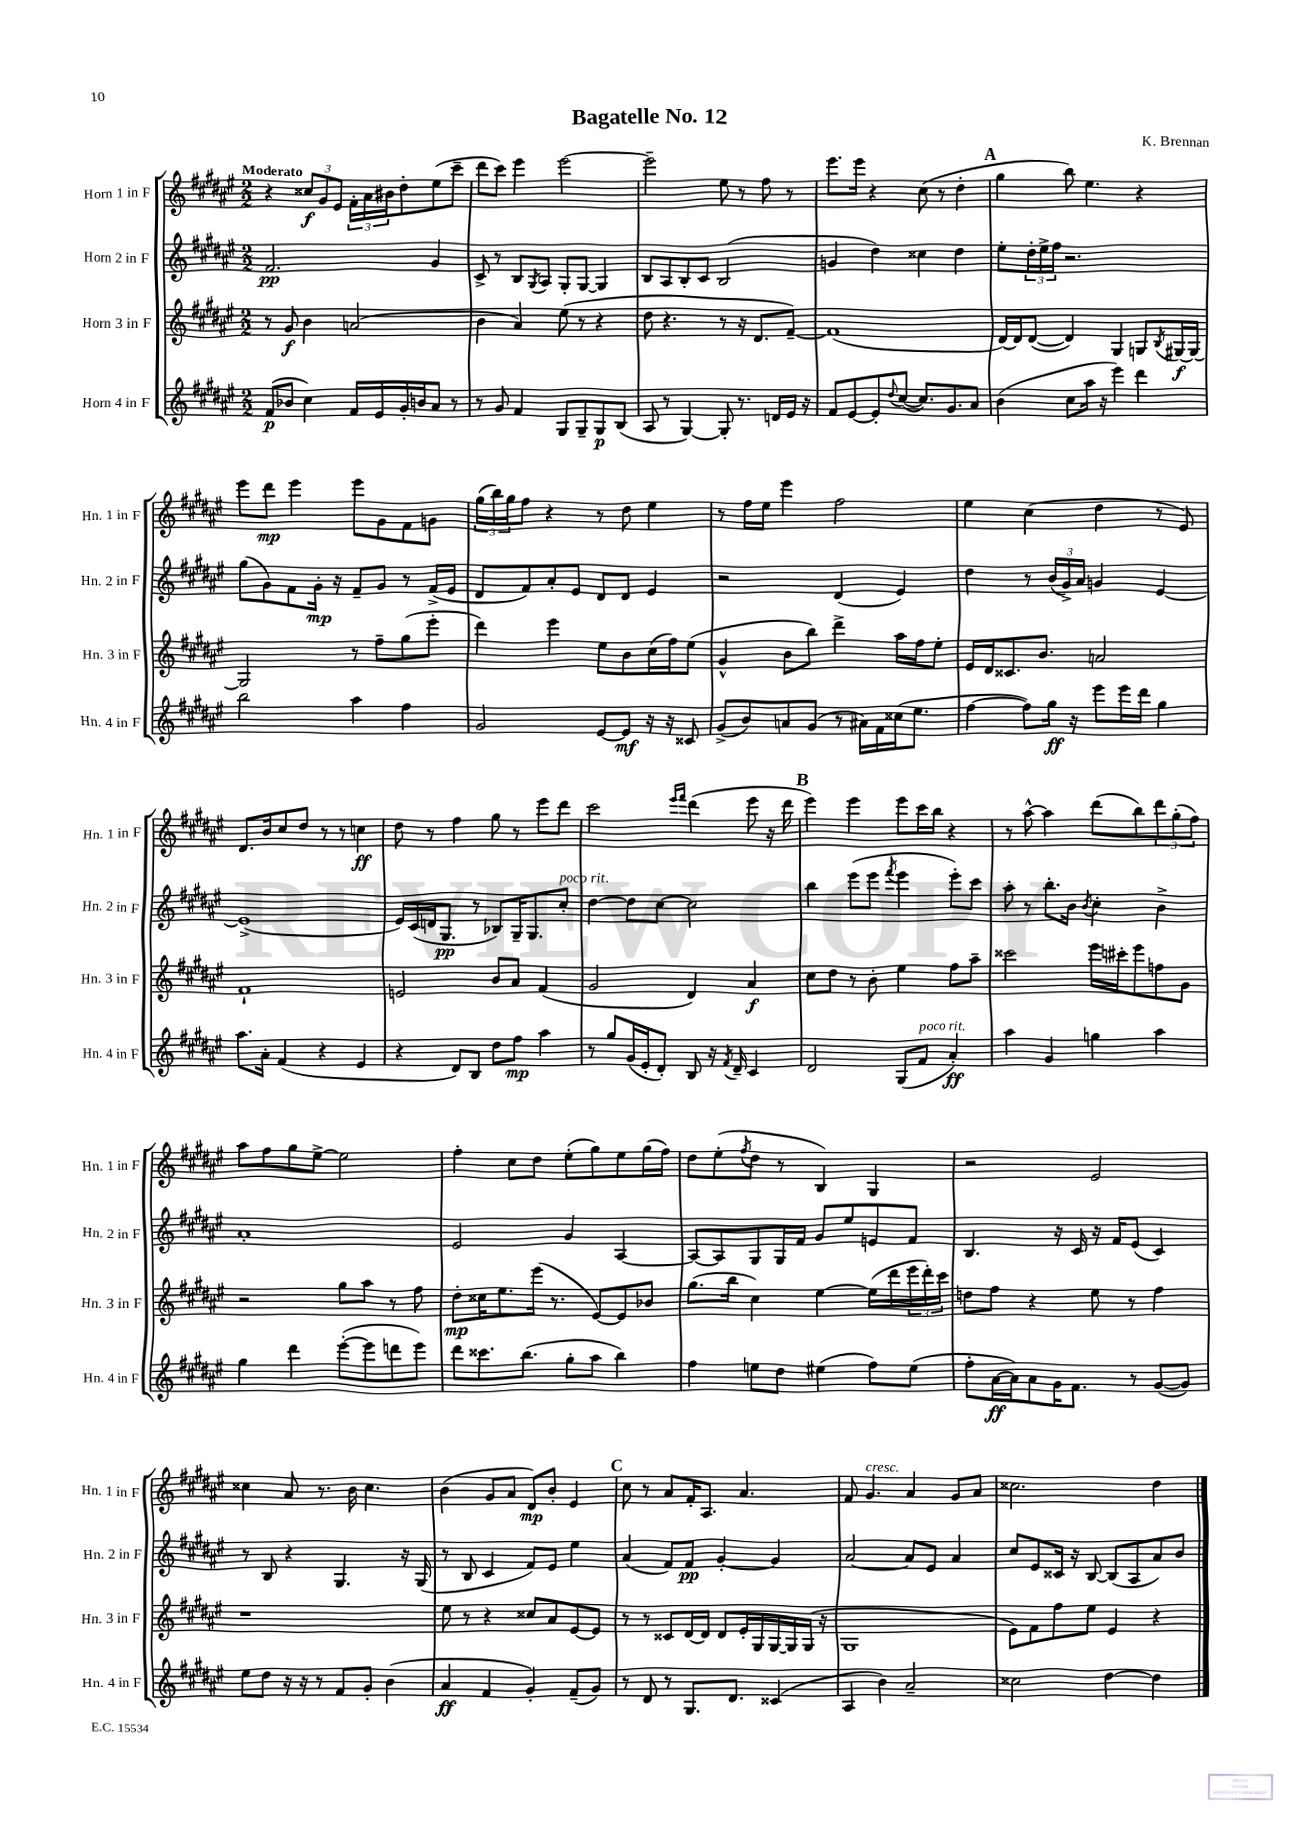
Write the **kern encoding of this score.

**kern	**kern	**kern	**kern
*staff4	*staff3	*staff2	*staff1
*clefG2	*clefG2	*clefG2	*clefG2
*k[f#c#g#d#a#e#]	*k[f#c#g#d#a#e#]	*k[f#c#g#d#a#e#]	*k[f#c#g#d#a#e#]
*M2/2	*M2/2	*M2/2	*M2/2
(8f#	8r	2.f#	4r
8b-	8g#	.	.
4cc#)	4b	.	12cc##
.	.	.	12g#
.	.	.	12e#
16f#	(2a	.	24f#'
.	.	.	24a#
16e#	.	.	.
.	.	.	24b#
16g#'	.	.	8dd#'
16b	.	.	.
8a#	.	4g#	(8ee#
8r	.	.	8ccc#~
=	=	=	=
8r	4b	8c#^	8ddd#
8g#	.	8r	8ccc#)
4f#	4a#)	8B	4eee#
.	.	8qG#	.
.	.	8A#	.
8G#	(8ee#	8G#'	[2eee#
8G#~	8r	[8G#	.
8G#	4r	4G#]	.
(8B	.	.	.
=	=	=	=
8A#	8dd#	8B	2eee#~]
8r	4.r	8A#	.
[4G#)	.	8B'	.
.	.	8c#	.
8G#']	8r	(2B	8ee#
8.r	16r	.	8r
.	8.d#	.	.
.	.	.	8ff#
16d	.	.	.
16e#	[8f#~)	.	8r
16r	.	.	.
=	=	=	=
8f#	(1f#]	4g	8.eee#
[8e#	.	.	.
.	.	.	16eee#
8e#']	.	4dd#)	4r
8qqdd#	.	.	.
([8cc#	.	.	.
8.cc#])	.	4cc##	(8cc#
.	.	.	8r
8.g#	.	.	.
.	.	4dd#	4dd#'
8a#	.	.	.
=	=	=	=
(4b	[16d#)	8ee#'	4gg#
.	16d#]	.	.
.	([8d#	24dd#'	.
.	.	24ee#^	.
.	.	24ff#	.
8cc#	4d#])	2.r	8bb)
16aa#	.	.	4.ee#
16r	.	.	.
4eee#)	4G#	.	.
4ddd#	8G	.	4r
.	8qB	.	.
.	[16G#	.	.
.	16G#_	.	.
=	=	=	=
2bb	2G#]	(8gg#	8eee#
.	.	8g#)	8ddd#
.	.	8f#	4eee#
.	.	16g#'	.
.	.	16r	.
4aa#	8r	8f#~	8eee#
.	8ff#~	8g#	8g#
4ff#	(8gg#	8r	8f#
.	8eee#'	(16f#^	8g
.	.	16e#	.
=	=	=	=
2g#	4ddd#)	8d#	(24gg#
.	.	.	24bb)
.	.	.	24gg#
.	.	8f#)	8ff#
.	4eee#	8a#'	4r
.	.	8e#	.
[8e#	8ee#	8d#	8r
8e#]	8b	8d#	8dd#
16r	(16cc#	4e#	4ee#
16r	16ff#)	.	.
8c##	(8ee#	.	.
=	=	=	=
(8g#^	4g#^^	2r	8r
8b)	.	.	16ff#
.	.	.	16ee#
8a	8b	.	4eee#
(8g#	8bb)	.	.
8r	4ddd#^	(4d#	2ff#
16a#)	.	.	.
16f#	.	.	.
(16cc##	16aa#	4e#)	.
8.ee#	16ff#	.	.
.	8ee#'	.	.
=	=	=	=
[4ff#	16e#	4dd#	4ee#
.	16d#	.	.
.	8.c##	.	.
8ff#])	.	8r	(4cc#
.	8.b	.	.
16gg#	.	(24b	.
.	.	24g#^)	.
16r	.	.	.
.	.	24a#	.
8eee#	2a	4g	4dd#
16eee#	.	.	.
16ddd#	.	.	.
4gg#	.	[4e#	8r
.	.	.	8e#)
=	=	=	=
8.aa#	1f#`	(1e#^]	8.d#
16a#'	.	.	16b
(4f#	.	.	8cc#
.	.	.	8dd#
4r	.	.	8r
.	.	.	8r
4e#	.	.	4cc
=	=	=	=
4r	2e	16e#)	8dd#
.	.	(16c#	.
.	.	16d	8r
.	.	8.G#	.
8d#)	.	.	4ff#
8B	.	8r	.
8dd#	8b	8B-)	8gg#
8ff#	8a#	16G#~	8r
.	.	8.G#	.
4aa#	(4f#	.	8eee#
.	.	8cc#'	8ddd#
=	=	=	=
8r	2g#	[4dd#	2ccc#
8gg#	.	.	.
(16g#	.	8dd#]	.
16e#'	.	.	.
8d#')	.	[8cc#	.
.	.	.	16qqeee#
.	.	.	16qqfff#
8B	4d#)	2cc#]	(4ddd#
16r	.	.	.
8qf#	.	.	.
16d#~	.	.	.
4c#	4a#	.	8eee#
.	.	.	16r
.	.	.	16ddd#
=	=	=	=
2d#	8cc#	4bb	4eee#)
.	8dd#	.	.
.	8r	(8eee#	4eee#
.	8b'	8eee#	.
.	.	8qfff#	.
(8G#	4ee#	4eee#	8eee#
8f#	.	.	16ccc#
.	.	.	16bb
4a#')	8ff#	8eee#')	4r
.	8aa#~	8ccc#	.
=	=	=	=
4aa#	2ccc##	8aa#'	8r
.	.	8r	[8aa#^^
4g#	.	8.bb'	4aa#]
.	.	16b	.
.	.	8qb	.
4gg	16eee#	4cc#'	(8ddd#
.	16ccc#'	.	.
.	8eee#	.	8bb)
4aa#	8ff	4b^	12ddd#
.	.	.	(12gg#'
.	8g#	.	.
.	.	.	12ff#)
=	=	=	=
4gg#	2r	1a#'	8aa#
.	.	.	8ff#
4ddd#	.	.	8gg#
.	.	.	[8ee#^
([8eee#'	8gg#	.	2ee#]
8eee#]	8aa#	.	.
8ddd	8r	.	.
8eee#)	8ff#	.	.
=	=	=	=
8ddd#	8dd#'	2e#	4ff#'
8.ccc##	16cc##	.	.
.	8.ee#	.	.
.	.	.	8cc#
(8.bb	.	.	.
.	(16eee#	.	8dd#
.	8.r	.	.
8gg#'	.	4g#	(8ee#'
8aa#	[8e#)	.	8gg#)
4bb)	8e#]	[4A#	8ee#
.	8b-	.	(16gg#
.	.	.	16ff#)
=	=	=	=
4ff#	(8.gg#	8A#_	8dd#
.	.	8A#]	(8ee#'
.	16bb	.	.
.	.	.	8qff#
8ee	4cc#)	8G#	8dd#
8dd#	.	16G#	8r
.	.	16f#	.
(4ee#	[4ee#	8g#	4B)
.	.	8ee#	.
8ff#)	(16ee#]	8e	4G#
.	16ddd#	.	.
(8ee#	24eee#	8f#	.
.	24ddd#')	.	.
.	24ccc#	.	.
=	=	=	=
8ff#'	8dd	4.B	2r
[16a#	8ff#	.	.
16a#])	.	.	.
8a#	4r	.	.
16g#	.	16r	.
8.f#	.	16c#	.
.	8ee#	16r	2e#
.	.	16f#	.
8r	8r	(8e#	.
([8g#	4ff#	4c#)	.
8g#])	.	.	.
=	=	=	=
8ee#	1r	8r	4cc##
8dd#	.	8B	.
16r	.	4r	8a#
16r	.	.	.
8r	.	.	8.r
8f#	.	4.G#	.
.	.	.	16b
8g#'	.	.	4.cc##
(4b	.	.	.
.	.	16r	.
.	.	(16G#	.
=	=	=	=
4a#	8ee#	8r	(4b
.	8r	8B	.
4f#	4r	4c#	8g#
.	.	.	8a#
4g#')	8cc##	8f#)	8d#)
.	8a#	8e#	8b'
(8f#~	[8e#	4ee#	4e#
8g#)	8e#]	.	.
=	=	=	=
8r	8r	(4a#	8cc#
8d#	8r	.	8r
8r	8c##	8f#)	8a#
8.G#	[16d#	8f#	16f#'
.	16d#]	.	8.A#
.	8d#	[4g#'	.
8.d#	.	.	.
.	16e#'	.	4.a#
.	16G#	.	.
(4c##	[16G#	4g#]	.
.	16G#]	.	.
.	(16G#	.	.
.	16r	.	.
=	=	=	=
4A#	1G#	[2a#	8f#
.	.	.	4.g#
4b)	.	.	.
2a#~	.	8a#]	4a#
.	.	8e#	.
.	.	4a#	8g#
.	.	.	8a#
=	=	=	=
2cc##	8e#)	8cc#	2.cc##
.	8f#	8e#	.
.	8ff#	16c##	.
.	.	16r	.
.	8ee#	[8B	.
[4dd#	4e#	(8B]	.
.	.	8A#	.
4dd#]	4r	8a#)	4dd#
.	.	8b	.
==	==	==	==
*-	*-	*-	*-
